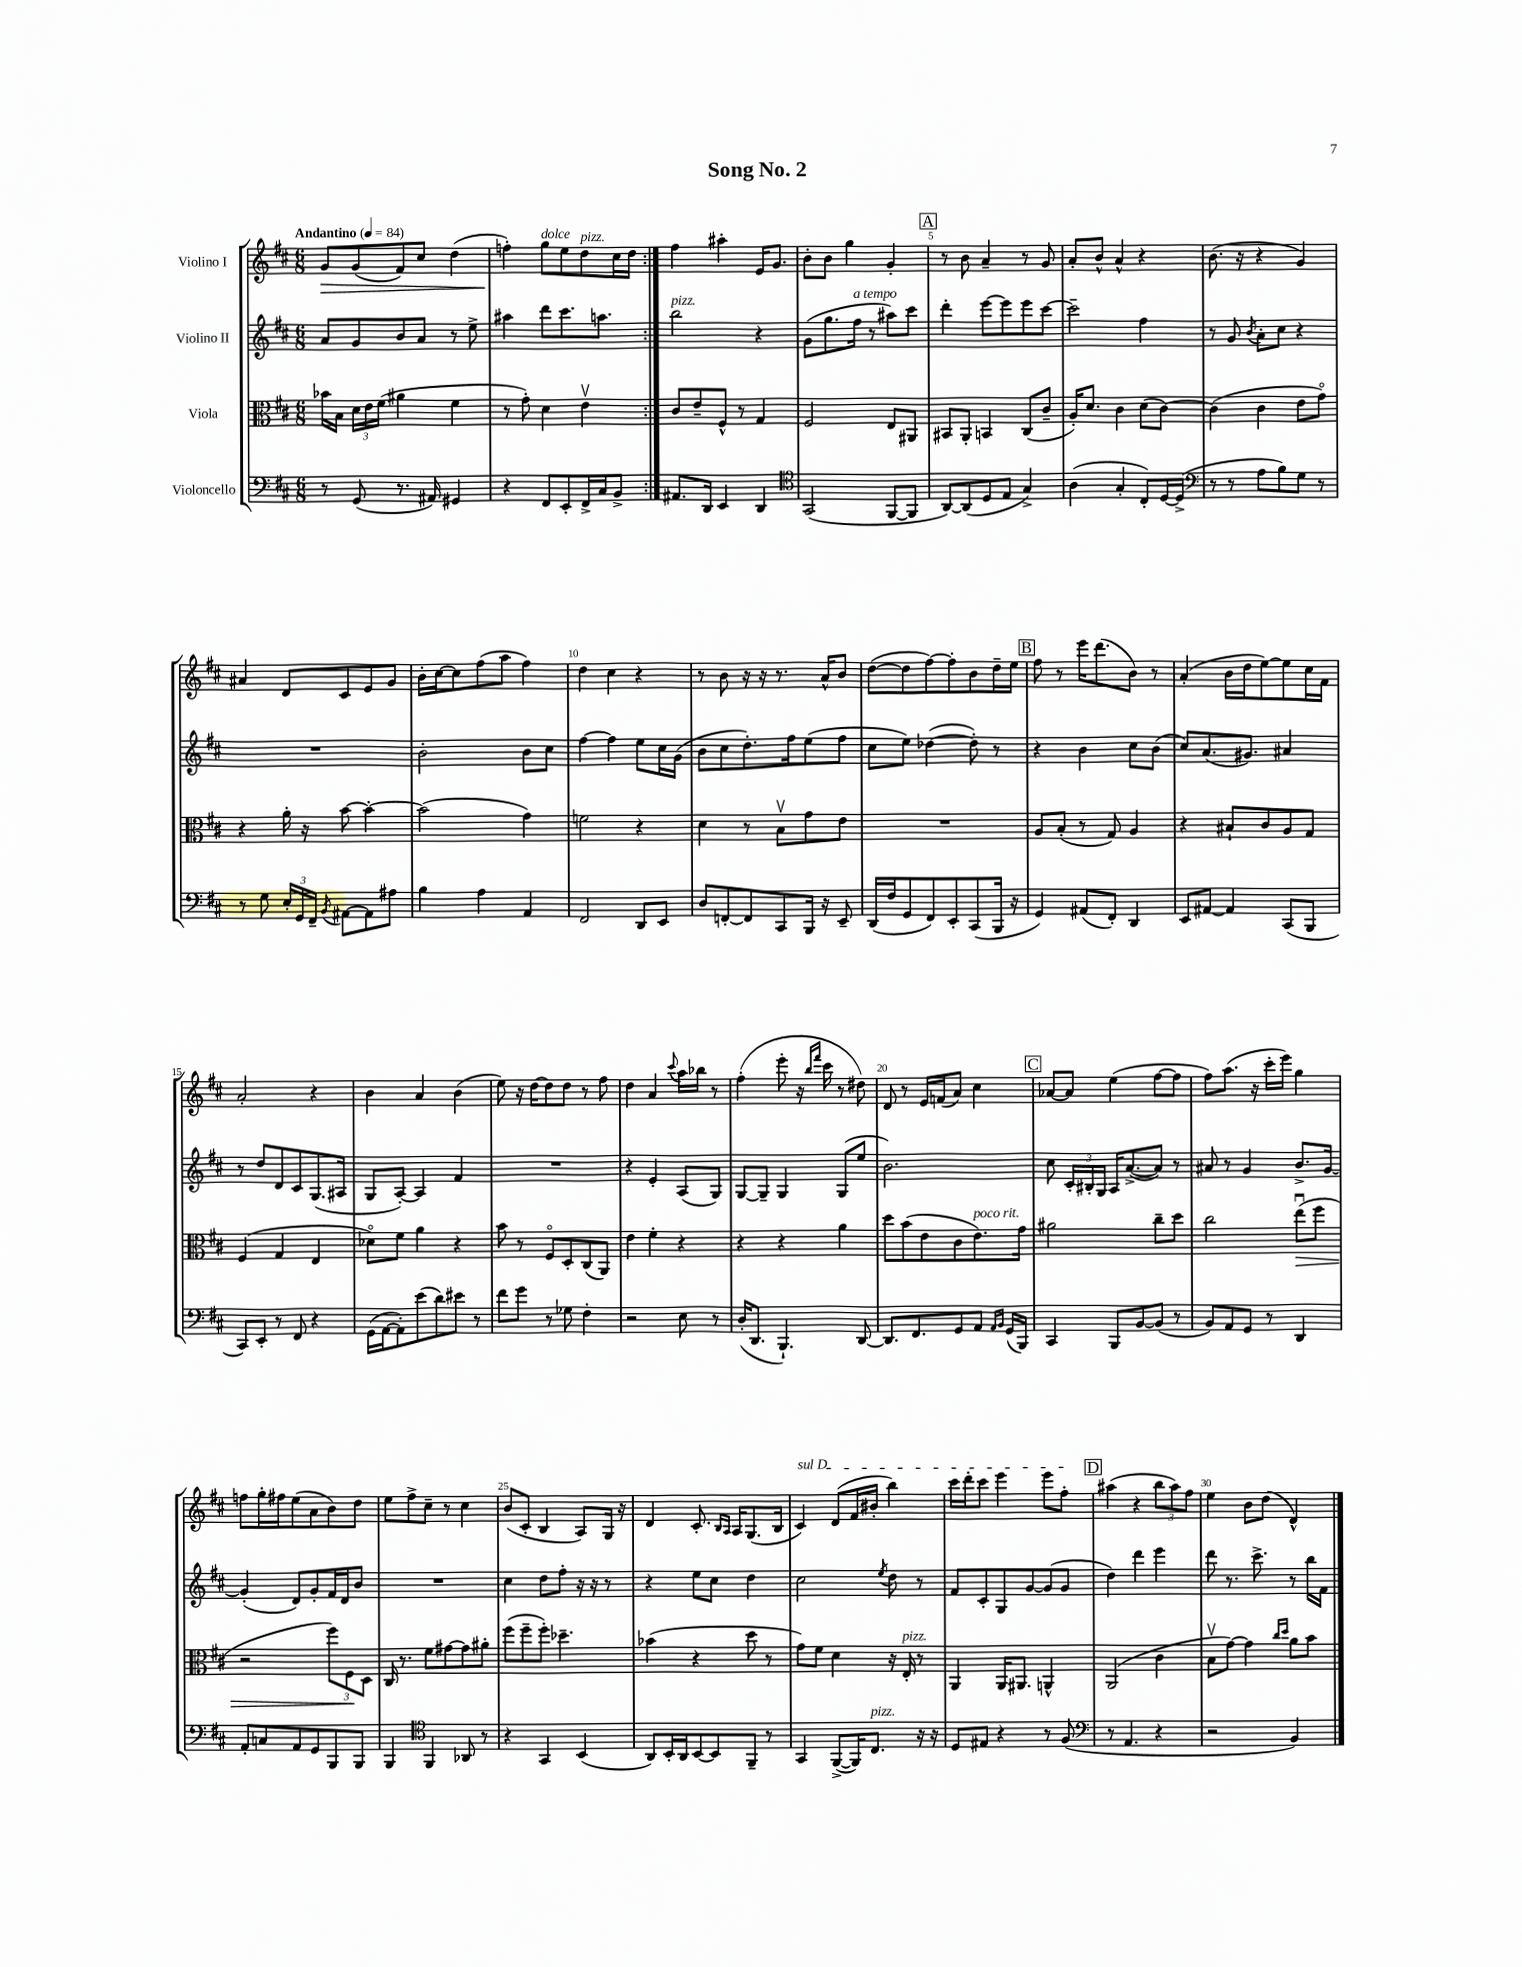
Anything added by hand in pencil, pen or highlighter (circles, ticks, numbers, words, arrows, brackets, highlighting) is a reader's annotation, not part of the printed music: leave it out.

**kern	**kern	**kern	**kern
*staff4	*staff3	*staff2	*staff1
*clefF4	*clefC3	*clefG2	*clefG2
*k[f#c#]	*k[f#c#]	*k[f#c#]	*k[f#c#]
*M6/8	*M6/8	*M6/8	*M6/8
*MM84	*MM84	*MM84	*MM84
8r	16b-	8a	8g
.	16B	.	.
(8GG	24d	8g	(8g
.	24e	.	.
.	(24f#	.	.
8.r	4a#	8b	8f#)
.	.	8a	8cc#
16AA#)	.	.	.
4GG#	4f#	8r	(4dd
.	.	8ee^	.
=	=	=	=
4r	8r	4aa#	4ff')
.	8g')	.	.
8FF#	4d	8ddd	8gg
8EE'	.	8.ccc#	8ee
16FF#^	4ev	.	8dd
16C#	.	8.aa	.
8BB^	.	.	16cc#
.	.	.	16dd
=:|!	=:|!	=:|!	=:|!
8.AA#	8c#	2bb	4ff#
.	8e~	.	.
16DD	.	.	.
4EE	8F#^^	.	4aa#'
.	8r	.	.
4DD	4G	4r	16e
.	.	.	8.g
=	=	=	=
*clefC4	*	*	*
(2GG	2F#	(8g	8b'
.	.	8.gg	8b
.	.	.	4gg
.	.	16ff#	.
.	.	8r	.
[8FF#	8E	8aa#)	4g'
8FF#]	8AA#	8ccc#	.
=	=	=	=
[8AA)	8BB#	4ddd'	8r
(8AA]	8AA'	.	8b
8D	4BB	[8eee	4a~
8E	.	8eee]	.
4G^)	(8C#	8eee	8r
.	8c#~	[8ccc#	8g
=	=	=	=
(4A	16A')	2ccc#~]	8a'
.	8.d	.	.
.	.	.	8b^^
4G'	4c#	.	4a^^
8C#')	(8d	4ff#	4r
[16D	[8c#)	.	.
(16D^]	.	.	.
=	=	=	=
*clefF4	*	*	*
8r	(4c#]	8r	(8.b
8r	.	8g	.
.	.	.	16r
.	.	8qb	.
8A	4c#	8a'	4r
8B)	.	8cc#	.
8G	8e	4r	4g)
8r	8go)	.	.
=	=	=	=
8r	4r	2.r	4a#
8G	.	.	.
24E'	16a'	.	8d
24GG	.	.	.
.	16r	.	.
24FF#~	.	.	.
8qBB	.	.	.
[8AA#	[8b	.	8c#
8AA#]	4b'_	.	8e
8A#	.	.	8g
=	=	=	=
4B	(2b]	2b'	16b'
.	.	.	[16cc#
.	.	.	8cc#]
4A	.	.	(8ff#
.	.	.	8aa
4AA	4g)	8b	4ff#)
.	.	8cc#	.
=	=	=	=
2FF#	2f	[4ff#	4dd
.	.	4ff#]	4cc#
8DD	4r	8ee	4r
8EE	.	16cc#	.
.	.	(16g	.
=	=	=	=
8D	4d	8b	8r
[8FF'	.	8cc#	8b
8FF]	8r	8.dd')	16r
.	.	.	16r
8CC#	8Bv	.	8.r
.	.	16ff#	.
16BBB	8g	(8ee	.
16r	.	.	16a^^
8EE~	8e	8ff#	8b
=	=	=	=
(16DD	2.r	8cc#	([8dd
16F#	.	.	.
8GG	.	8ee)	8dd]
8FF#)	.	([4dd-	[8ff#)
8EE'	.	.	8ff#']
(8CC#	.	8dd-'])	8b
16BBB	.	8r	16dd~
16r	.	.	16ee
=	=	=	=
4GG)	8A	4r	8ff#
.	(8B'	.	8r
(8AA#	8r	4b	16eee
.	.	.	(8.ddd
8FF#')	8G)	.	.
4DD	4A	8cc#	8b)
.	.	(8b	8r
=	=	=	=
8EE	4r	8cc#)	(4a'
[8AA#	.	(8.a	.
4AA#]	8B#`	.	16b
.	.	8.g#)	16dd
.	8c#	.	[8ee)
(8CC#	8A	4a#	8ee]
8BBB	8G	.	16cc#
.	.	.	16f#
=	=	=	=
8CC#)	(4F#	8r	2a'
8EE'	.	8dd	.
8r	4G	8d	.
8FF#	.	8c#	.
4r	4E	(8.G	4r
.	.	16A#	.
=	=	=	=
(16GG	8d-o)	8G	4b
[16AA	.	.	.
8AA'])	8f#	[8A')	.
(8e	4a	4A]	4a
8d)	.	.	.
8e#	4r	4f#	(4b
8r	.	.	.
=	=	=	=
8f#	8b	2.r	8ee)
8g	8r	.	16r
.	.	.	[16dd
8r	8F#o	.	8dd]
8G-	8D'	.	8dd
4F#'	(8C#	.	8r
.	8AA)	.	8ff#
=	=	=	=
2r	4e	4r	4dd
.	4f#'	4e'	4a
.	.	.	8qqccc#
8E	4r	(8A	16aa
.	.	.	16bb-
8r	.	8G)	8r
=	=	=	=
(16D'	4r	[8G	(4ff#'
8.DD	.	.	.
.	.	8G~]	.
4.BBB`)	4r	4G	8eee'
.	.	.	16r
.	.	.	16qqbb
.	.	.	16qqfff#
.	.	.	16ccc#
.	4a	(8G	8r
[8DD	.	8ee	8dd#)
=	=	=	=
8.DD]	8dd	2.b)	8d
.	(8b	.	8r
8.FF#	.	.	.
.	8e	.	16e
.	.	.	(16f
8GG	8c#	.	8a)
8AA	8.e)	.	4cc#
16qqAA	.	.	.
16qqBB	.	.	.
(16GG	.	.	.
16BBB)	16g	.	.
=	=	=	=
4CC#	2a#	8cc#	[8a-
.	.	24c#'	8a-]
.	.	24B#'	.
.	.	24G	.
8BBB	.	16A	(4ee
.	.	([8.a^	.
[8BB	.	.	.
(8BB]	8cc#~	8a])	[8ff#
8r	8dd	8r	8ff#]
=	=	=	=
8BB)	2cc#	8a#	8ff#)
8AA	.	8r	(8.aa
8GG	.	4g	.
.	.	.	16r
8r	.	.	16ccc#'
.	.	.	16eee)
4DD	(8eeu	8.b^	4gg
.	8ff#	.	.
.	.	[16g	.
=	=	=	=
8AA'	2r	(4g']	8ff
8C	.	.	16gg'
.	.	.	16ff#
8AA	.	8d)	(8ee
8GG	.	8g'	8a
8BBB	12ff#)	16f#	8b)
.	.	16d	.
.	12F#	.	.
8BBB	.	8b	8dd
.	12D	.	.
=	=	=	=
4BBB	16C#	2.r	8ee
.	8.r	.	.
.	.	.	8ff#^
*clefC4	*	*	*
4FF#	8f#	.	8cc#~
.	[8g#	.	8r
8AA-	8g#]	.	4cc#
8r	8a#'	.	.
=	=	=	=
4r	(8ff#	4cc#	(8b
.	8ff#~	.	8c#'
4GG	8ff#')	8dd	4B
.	4.dd-~	8ff#'	.
(4BB	.	16r	8A)
.	.	16r	.
.	.	8r	16G
.	.	.	16r
=	=	=	=
8AA)	(4b-	4r	4d
16BB'	.	.	.
16AA	.	.	.
[8BB	4r	8ee	8.c#'
8BB]	.	8cc#	.
.	.	.	16qqB
.	.	.	16qqA
.	.	.	16A
8FF#~	8dd	4dd	(8.G
8r	8r	.	.
.	.	.	16B
=	=	=	=
4GG	8g)	2cc#	4c#)
.	8f#	.	.
([8FF#^	4d	.	(8d
16FF#])	.	.	16f#
8.C#	.	.	16b#'
.	.	8qee	.
.	16r	8dd	4bb)
.	16E'	.	.
16r	8r	8r	.
16r	.	.	.
=	=	=	=
8D	4AA	8f#	16ccc#
.	.	.	16ddd'
8E#	.	8c#'	8ccc#
4r	16AA	8G	4eee
.	8.AA#	.	.
.	.	[8g	.
8r	4AA^^	(8g]	8eee
(8F#	.	8g	8ff#'
=	=	=	=
*clefF4	*	*	*
8r	(2AA	4dd)	(4aa#
4.AA	.	.	.
.	.	4ddd	4r
4r	4c#	4eee	12bb
.	.	.	12aa#)
.	.	.	12ff#
=	=	=	=
2r	8Bv	8ddd	4ee
.	[8g)	8.r	.
.	4g]	.	8b
.	.	8.ccc#^	.
.	.	.	(8dd
.	16qqcc#	.	.
.	16qqdd	.	.
4BB)	8a	8r	4d^^)
.	8b	16bb	.
.	.	16f#	.
==	==	==	==
*-	*-	*-	*-
